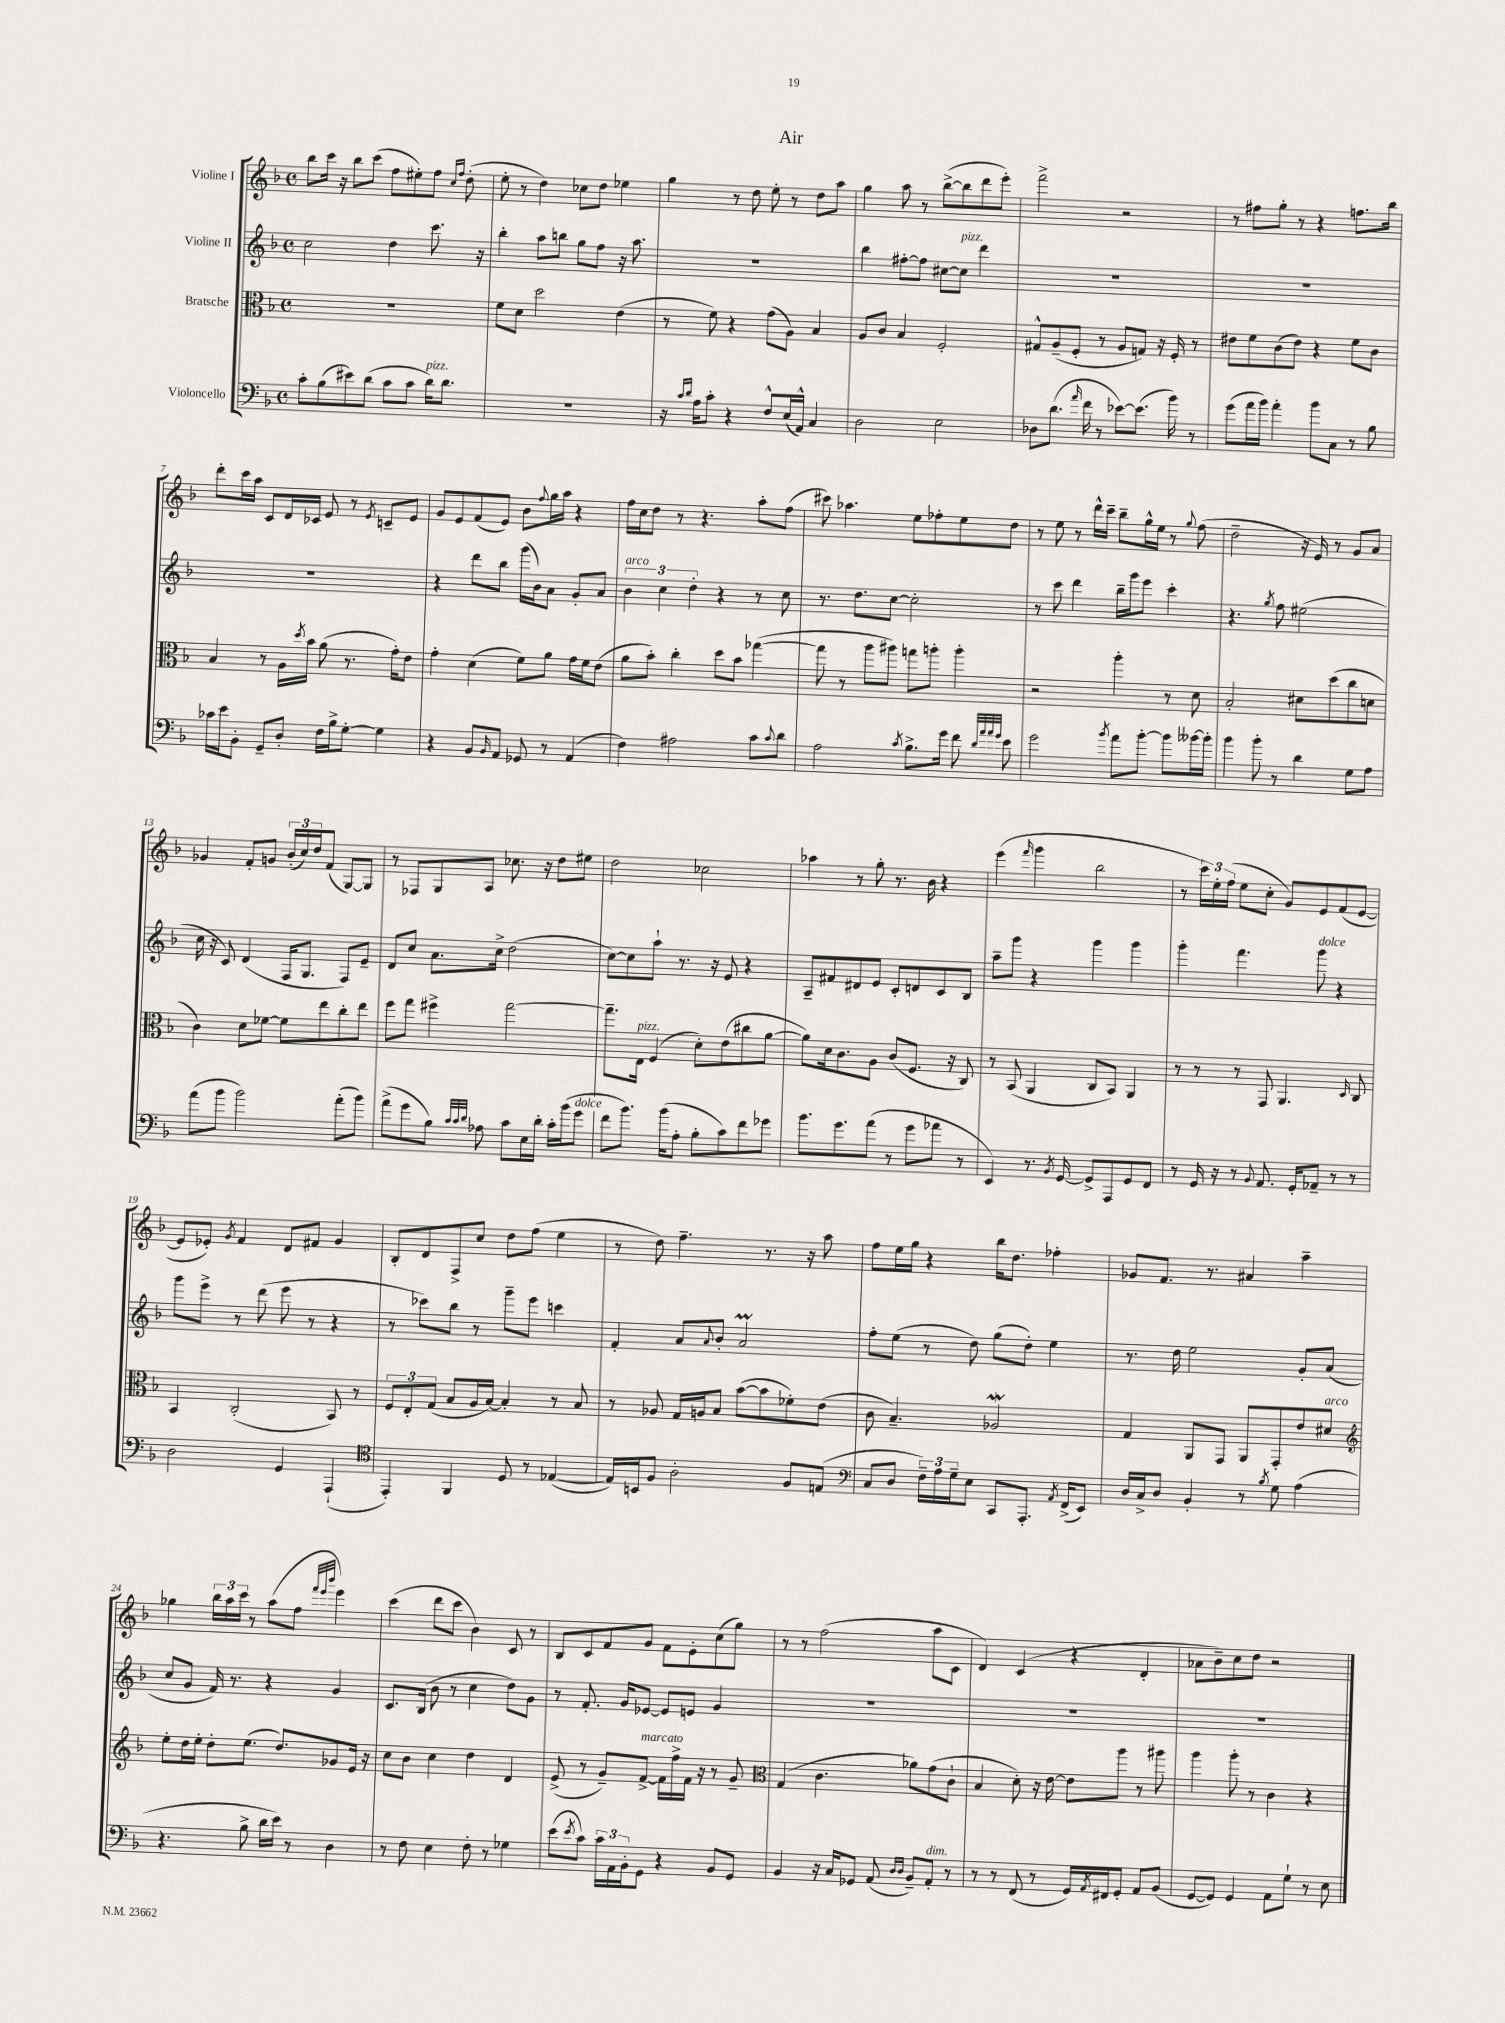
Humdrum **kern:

**kern	**kern	**kern	**kern
*staff4	*staff3	*staff2	*staff1
*clefF4	*clefC3	*clefG2	*clefG2
*k[b-]	*k[b-]	*k[b-]	*k[b-]
*M4/4	*M4/4	*M4/4	*M4/4
*met(c)	*met(c)	*met(c)	*met(c)
8c'	1r	2cc	8bb-
(8B-	.	.	16ccc
.	.	.	16r
8e#)	.	.	8bb-
(8d	.	.	(8ccc
8c	.	4dd	8ff
8c	.	.	8ee#')
16d)	.	8.ccc	8ff
8.d	.	.	.
.	.	.	16qqcc
.	.	.	16qqff
.	.	.	(8dd'
.	.	16r	.
=	=	=	=
1r	8f	4bb-'	8ee'
.	8d	.	8r
.	2dd	8aa	4dd)
.	.	8bb	.
.	.	8gg	8cc-
.	.	8ff	8dd
.	(4e	16r	4ee-
.	.	8.aa	.
=	=	=	=
16r	8r	1r	4gg
16qqc	.	.	.
16qqd	.	.	.
16A	.	.	.
8c'	8f)	.	.
4r	4r	.	8r
.	.	.	8dd
8F^^	(8g	.	8ee'
(16E	8A)	.	8r
16AA^^)	.	.	.
4C	4B-	.	8dd
.	.	.	8aa
=	=	=	=
2D	8A	4bb-	4gg
.	8c	.	.
.	4B-	[8ff#'	8aa
.	.	8ff#]	8r
2E	2F'	[8cc#	([8bb-^
.	.	8cc#]	8bb-]
.	.	4ddd	8ddd
.	.	.	8eee')
=	=	=	=
8D-	8G#^^	1r	2fff^
(8.d	(8A~	.	.
.	8F'	.	.
16qqa	.	.	.
16f	.	.	.
8r	8r	.	.
[8e-)	8A	.	2r
(8.e-]	8G)	.	.
.	16r	.	.
16b-)	16F'	.	.
8r	8r	.	.
=	=	=	=
(8g	8e#	1r	8r
16a	8f	.	8ff#
16b-)	.	.	.
4a'	(8c	.	8gg'
.	8e#)	.	8r
8b-	4r	.	4r
8C	.	.	.
8r	8f	.	8.ff
8B-	8c	.	.
.	.	.	16bb-
=	=	=	=
16c-	4B-	1r	8ddd'
16e	.	.	.
8BB-'	.	.	16ccc
.	.	.	16aa
8GG~	8r	.	8c
8D'	16A	.	16d
.	8qdd	.	.
.	16b-	.	16c-
16F	(8a	.	8e
16B-^	.	.	.
[8G'	8.r	.	8r
.	.	.	8qe
4G]	.	.	8c~
.	16g')	.	.
.	8e	.	8e
=	=	=	=
4r	4g'	4r	8g
.	.	.	8e
8BB-	(4d	8ddd	(8f
16qqBB-	.	.	.
8AA	.	8bb-	8e)
8GG-	8f)	(16ggg	8b-
.	.	16b-)	.
.	.	.	8qqff
8r	8a	8a	16gg
.	.	.	16aa
(4AA	16g	8g'	4r
.	16f	.	.
.	(8e	8a	.
=	=	=	=
4F)	8a	6b-	16ff
.	.	.	16cc
.	8b-')	.	8dd
.	.	6cc	.
2A#	4cc'	.	8r
.	.	6dd'	.
.	.	.	4.r
.	8dd	4r	.
.	8b-	.	.
8c	([4gg-	8r	8aa'
8qqc	.	.	.
8d	.	8cc	(8ff
=	=	=	=
2A	8gg-]	8.r	8ccc#)
.	8r	.	4.aa-
.	.	8.dd	.
.	8aa	.	.
.	8aa#)	[8cc	.
8qc	.	.	.
8.B-^	8gg	2cc']	8ee
.	8aa'	.	8ff-'
16g	.	.	.
8f	4aa'	.	8ee
32qqd	.	.	.
32qqa	.	.	.
32qqa	.	.	.
32qqg	.	.	.
8e	.	.	8dd
=	=	=	=
2g	2r	8r	8r
.	.	8ccc	8ee
.	.	4ddd	8r
.	.	.	16ddd^^
.	.	.	16ccc~
8qb-	.	.	.
8a	4aa'	16bb-~	8bb-~
.	.	16ggg	.
[8b-'	.	8eee	16gg^^
.	.	.	16ee
8b-]	8r	4ccc'	8r
.	.	.	8qqgg
[16b--	8d	.	(8ff
16b--']	.	.	.
=	=	=	=
4b-	2B-'	4.r	2dd~
8b-'	.	.	.
.	.	8qgg	.
8r	.	8ff	.
4d	8d#	(2ee#	16r
.	.	.	16e)
.	(8dd	.	8r
8G	8cc	.	8g
8A	8d	.	8a
=	=	=	=
(8a	4c)	16cc	4g-
.	.	16r	.
8b-	.	8c)	.
2b-)	8d	(4d	8f'
.	[8f-	.	8g
.	8f-]	16F	(24b-'
.	.	.	24cc)
.	.	8.G	.
.	.	.	24dd
.	8ee	.	(8f
(8a'	8cc'	8F)	[8G)
8b-)	8ee	8e~	8G]
=	=	=	=
(8a^	8ff	8d	8r
8g	8gg	8cc	8F-
8B-)	4ff#^	8.a	8G
32qqc	.	.	.
32qqc	.	.	.
32qqd	.	.	.
8A-	.	.	8A
.	.	16cc^	.
8c	[2gg	(2dd	8.cc-
16E	.	.	.
16d'	.	.	16r
16c'	.	.	8dd
(16b-	.	.	.
8g	.	.	8ee#
=	=	=	=
8f	8.gg~]	[8cc)	2dd
8.b-)	.	8cc]	.
.	16E	.	.
.	(4F	8aa`	.
(16b-	.	.	.
8A'	.	8.r	.
8B-'	8d')	.	2cc-
.	.	16r	.
8c)	(8e	8e	.
8f	8cc#	4r	.
8g-	[8a	.	.
=	=	=	=
8.b-	8a])	8A~	4aa-
.	16d	8f#	.
8.g	8.c	.	.
.	.	8d#	8r
(8a	8A	8e	8gg'
8r	(8c	8c'	8.r
8g	8.F	8d	.
.	.	.	16b-
8a-	.	8c	4r
.	16r	.	.
8r	8C)	8B-	.
=	=	=	=
4EE)	8r	8aa~	(4eee
.	(8BB-	8ggg	.
.	.	.	16qqfff
8.r	4AA	4r	4ggg
8qBB-	.	.	.
[16GG	.	.	.
8GG^]	8C	4ggg	2bb-
8AAA	8BB-)	.	.
8GG	4AA	4ggg	.
8FF	.	.	.
=	=	=	=
8r	8r	4ggg'	8r
16GG	8r	.	24ccc)
.	.	.	24ee'
16r	.	.	.
.	.	.	(24ff
8r	8r	4.fff	8ee
8qqBB-	.	.	.
8.AA	8GG	.	8cc'
.	4.AA	.	8g)
16GG'	.	.	.
8AA-~	.	8ggg	8e
8r	.	4r	(8f
.	16qqD	.	.
8r	8C	.	[8e
=	=	=	=
2D	4BB-	8ggg	8e]
.	.	8eee^	8e-')
.	.	.	8qg
.	(2C'	8r	4f
.	.	(8ddd	.
4GG	.	8eee	8d
.	.	8r	8f#
(4AAA`	8BB-)	4r	4g
.	8r	.	.
=	=	=	=
*clefC4	*	*	*
4EE')	12F	8r	8B-'
.	12E'	.	.
.	.	8ccc-)	8d
.	(12G	.	.
4FF	8B-	8bb-	8F^
.	16A	8r	8cc
.	[16B-)	.	.
8D	4B-']	8ggg~	8dd
8r	.	8eee	(8ff
([4E-	8r	4ccc	4ee
.	8B-	.	.
=	=	=	=
16E-])	8r	4f'	8r
16BB	.	.	.
8F	8A-	.	8dd)
2A'	16G	8a	4.ff~
.	16A	.	.
.	.	8qqa	.
.	8B-	8b-'	.
.	([8b-	2a	.
.	8b-]	.	8.r
8F	8f-')	.	.
.	.	.	16r
(8E	(8e	.	8aa
=	=	=	=
*clefF4	*	*	*
8C	8c	8ff'	8ff
8D	4.B-~)	(8ee	16ee
.	.	.	16gg
24F~)	.	8r	4r
24A	.	.	.
24G~	.	.	.
8E	.	8dd)	.
8CC	2A-	(8gg	16bb-
.	.	.	8.dd
8.AAA'	.	8dd')	.
.	.	4ee	4ff-'
8qAA	.	.	.
(16FF^	.	.	.
8EE)	.	.	.
=	=	=	=
16D	4G	8.r	8g-
16C^	.	.	.
8D	.	.	8.f
.	.	16dd	.
4BB-'	8AA	2ee	.
.	.	.	8.r
.	8GG	.	.
8r	8AA	.	4a#
8qB-	.	.	.
8G	8GG'	.	.
(4A	8e	8g'	4aa~
.	8d#	(8a	.
=	=	=	=
*	*clefG2	*	*
4.r	8ee'	8cc	4gg-
.	16dd	8g	.
.	16ee'	.	.
.	8dd'	16f)	24bb-
.	.	.	24aa
.	.	8.r	.
.	.	.	24ccc
8B-^	(8.ee	.	8r
16d	.	4r	(8aa
16e)	8.dd)	.	.
8r	.	.	8ff
.	.	.	32qqfff
.	.	.	32qqeee
.	.	.	32qqbbb-
4D	8g-	4g	4eee)
.	16e	.	.
.	16r	.	.
=	=	=	=
8r	8cc	8.c	(4ccc
8F	8b-	.	.
.	.	(16B-	.
4E	4cc	8b-	8ddd
.	.	8r	8ccc
8F'	4dd	4cc	4b-)
8r	.	.	.
4G-	4d	8dd)	8c
.	.	8g	8r
=	=	=	=
(8e	(8e^	8r	8B-
8qe	.	.	.
8c)	8r	8.f'	8c
24c	8g~)	.	8f
24AA	.	.	.
.	.	16g	.
24BB-'	.	.	.
8GG	[8f^	[8e-	8g
4r	16f]	8e-]	8f
.	16ff^	.	.
.	16f	8e	8e'
.	16r	.	.
8BB-	8r	4g	(8cc
8GG	8g~	.	8gg)
=	=	=	=
*	*clefC3	*	*
4BB-	(4G	1r	8r
.	.	.	8r
16r	4.c	.	(2ff
16C	.	.	.
8GG-	.	.	.
(8AA	.	.	.
16qqD	.	.	.
16qqD	.	.	.
8BB-~)	8a-)	.	.
8AA'	(8g	.	8aa
8r	8c`	.	8c
=	=	=	=
8r	4B-	1r	4d)
8r	.	.	.
(8FF	8d')	.	(4c
8r	16r	.	.
.	[16e	.	.
16GG)	8e]	.	4r
8qAA	.	.	.
16FF#	.	.	.
8GG'	8aa	.	.
8AA	8r	.	4d'
(8BB-	8aa#	.	.
=	=	=	=
[8GG	4aa	1r	8a-
8GG])	.	.	8b-~)
4GG	8aa'	.	8cc
.	8r	.	8dd
8AA	4c	.	2r
8G`	.	.	.
8r	4r	.	.
8E	.	.	.
==	==	==	==
*-	*-	*-	*-
